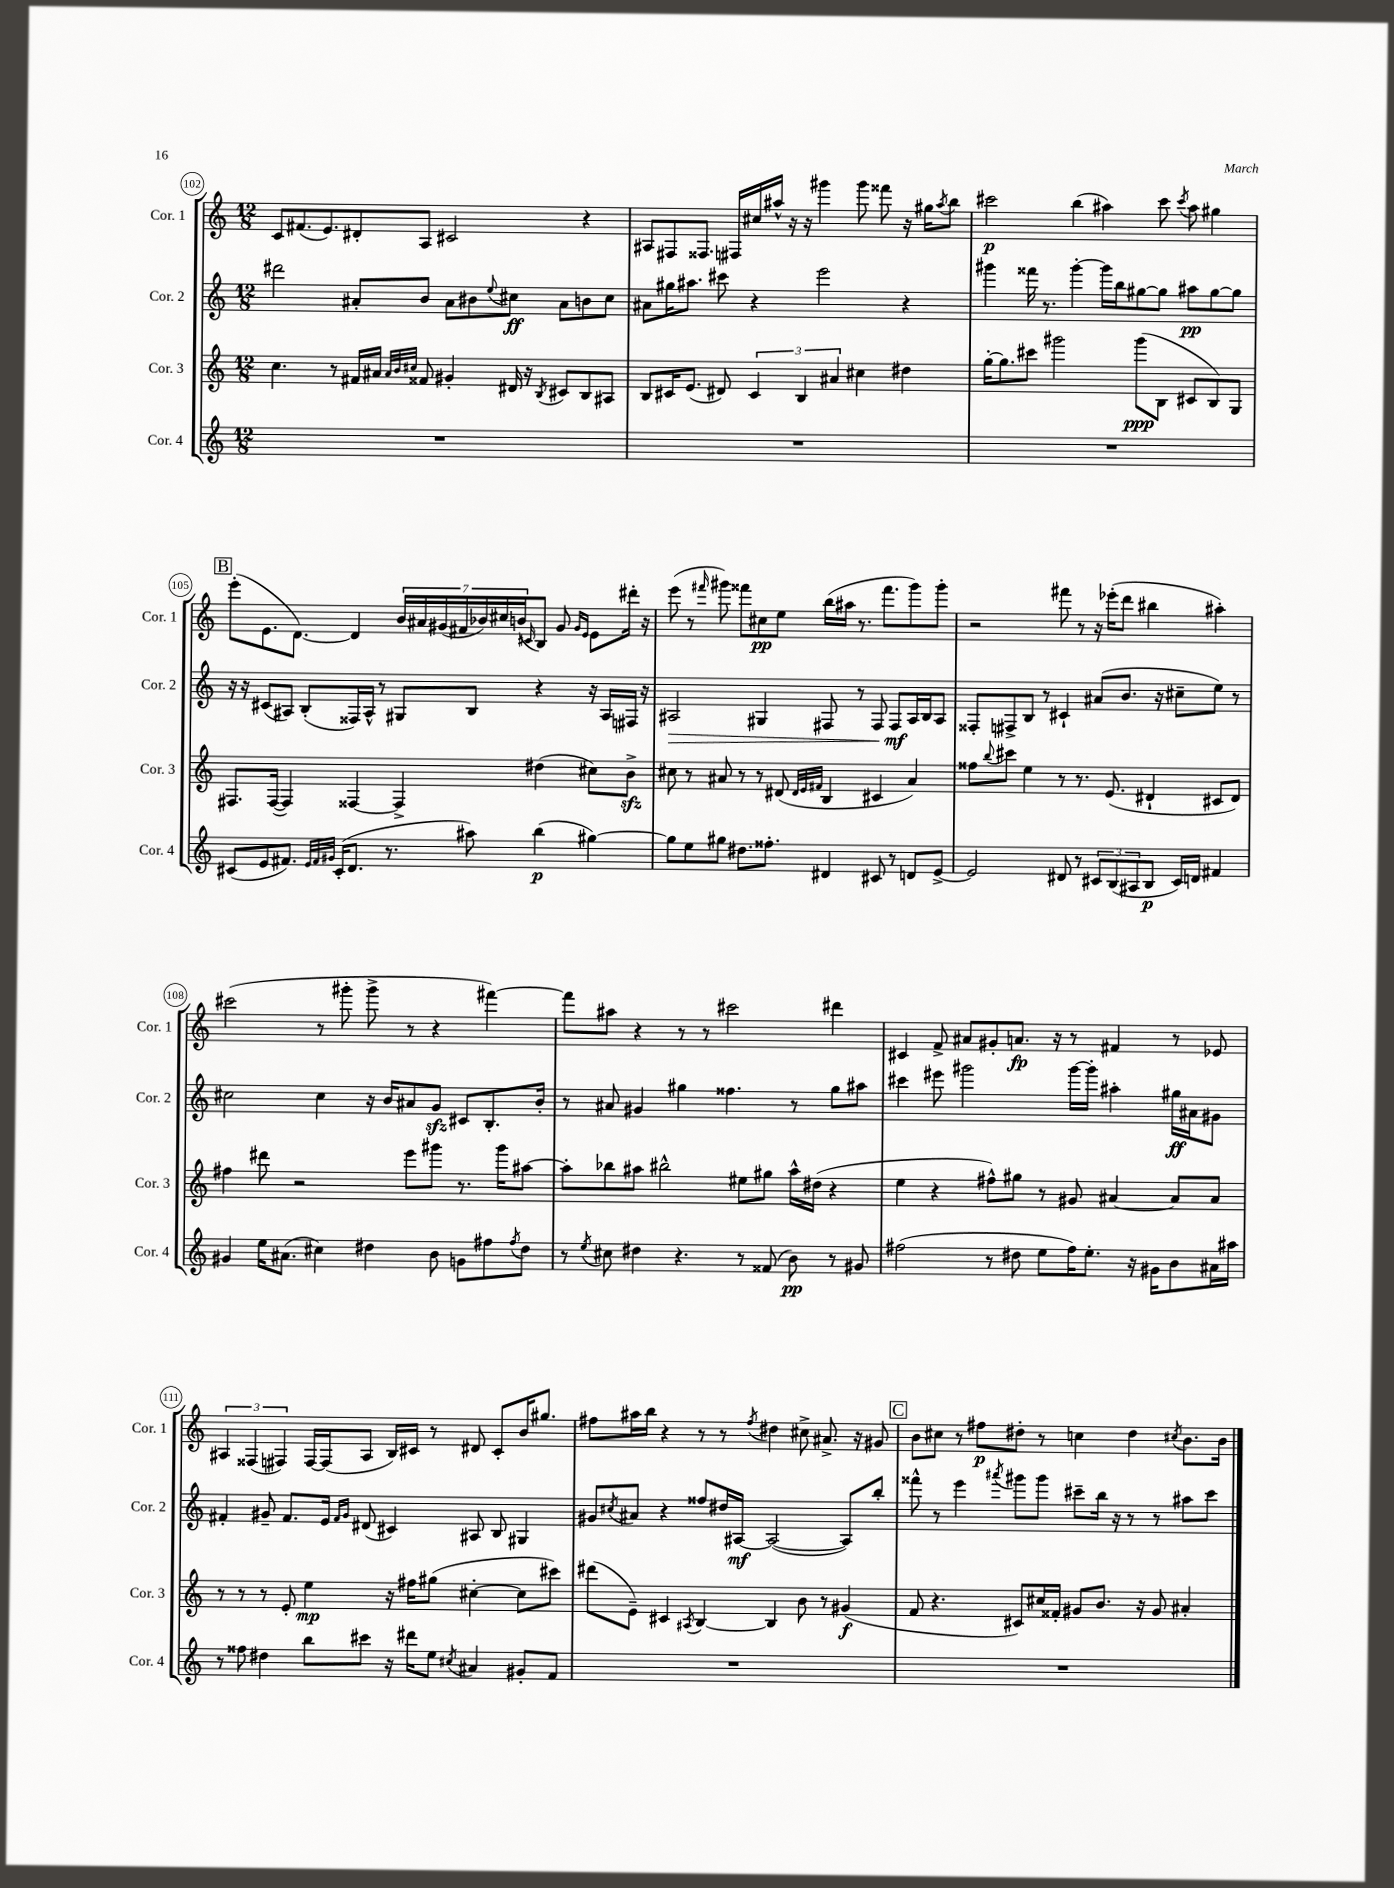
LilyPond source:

<<
\new StaffGroup <<
\new Staff = "s0" \with { instrumentName = "Cor. 1" shortInstrumentName = "Cor. 1" } {
    \clef treble \key c \major \numericTimeSignature \time 12/8
    c'8 fis'8.( e'8.) dis'8-. a8 cis'2 r4 |
    ais8 fis8 fisis8. fis16 cis''16 ais''16-^ r16 r16 gis'''4 gis'''8 fisis'''8 r16 gis''16 \acciaccatura { ais''8 } b''8 |
    cis'''2\p b''4( ais''4) cis'''8 \acciaccatura { cis'''8 } ais''8 gis''4 |
    \mark \markup { \box "B" } e'''8-.( e'8. d'8.~) d'4 \tuplet 7/4 { b'16 ais'16 gis'16( fis'16 bes'16) cis''16 b'16( } \grace { cis'16 } b8) gis'8 \grace { gis'16 e'16 } e'8 dis'''16-. r16 |
    e'''8( r8 \grace { fis'''16 } gis'''8) fisis'''8 cis''8\pp e''8 b''16( ais''16 r8. fisis'''8. gis'''8) gis'''8-. |
    r2 fis'''8 r8 r16 ees'''16-.( d'''8 bis''4 ais''4-.) |
    cis'''2( r8 gis'''8-. gis'''8-> r8 r4 fis'''4~) |
    fis'''8 ais''8 r4 r8 r8 cis'''2 dis'''4 |
    cis'4 f'8-> ais'8 gis'8-. a'8.\fp r16 r8 fis'4 r8 ees'8 |
    \tuplet 3/2 { ais4 fisis4( fis4) } fis16~ fis16( ais8 b16) cis'16 r8 dis'8 cis'8-. b'16 gis''8. |
    fis''8 ais''16 b''16 r4 r8 r8 \acciaccatura { fis''8 } dis''4 cis''8-> ais'8.-> r16 gis'8 |
    \mark \markup { \box "C" } b'8 cis''8 r8 fis''8\p dis''8-. r8 c''4 dis''4 \acciaccatura { cis''8 } b'8. b'16 \bar "|." |
}
\new Staff = "s1" \with { instrumentName = "Cor. 2" shortInstrumentName = "Cor. 2" } {
    \clef treble \key c \major \numericTimeSignature \time 12/8
    dis'''2 ais'8-. b'8 ais'8 bis'8 \appoggiatura { e''8 } cis''8\ff ais'8 b'8 cis''8 |
    ais'8 gis''16 ais''8. cis'''8 r4 e'''2 r4 |
    gis'''4 fisis'''16 r8. gis'''4~-. gis'''16 b''16 gis''8~ gis''8 ais''8\pp gis''8~ gis''8 |
    \mark \markup { \box "B" } r16 r16 cis'8( ais8) b8-.( fisis16) ais16-^ r8 gis8 b8 r4 r16 ais16 fis16 r16 |
    ais2\> gis4 fis8 r8 fis8 fis8\mf\! ais16 b16 ais8 |
    fisis8-. fis8-> b8 r8 cis'4-! ais'8( b'8. r16 cis''8-- e''8) r8 |
    cis''2 cis''4 r16 b'16 ais'8 g'8\sfz cis'8 b8.-. b'16-. |
    r8 ais'8 gis'4 gis''4 fisis''4. r8 gis''8 ais''8 |
    cis'''4 eis'''8 gis'''2 gis'''16~ gis'''16-. ais''4-. gis''16\ff ais'16 gis'8 |
    fis'4-. gis'8-- fis'8. e'16 \grace { fis'16 gis'16 } dis'8( cis'4) ais8 b8 gis4 |
    gis'8 \acciaccatura { cis''8 } ais'8 r4 fisis''8 dis''16 ais16~\mf ais2~( ais8) b''8-. |
    \mark \markup { \box "C" } fisis'''8-^ r8 e'''4 \acciaccatura { ais'''8 } gis'''8 gis'''8 cis'''8-- b''16 r16 r8 r8 ais''8 cis'''8 \bar "|." |
}
\new Staff = "s2" \with { instrumentName = "Cor. 3" shortInstrumentName = "Cor. 3" } {
    \clef treble \key c \major \numericTimeSignature \time 12/8
    c''4. r8 fis'16 ais'16 \grace { ais'32 b'32 cis''32 } fisis'8 gis'4-. dis'16 r16 \acciaccatura { b8 } cis'8 b8 ais8 |
    b8 cis'16 e'8.( dis'8) \tuplet 3/2 { cis'4 b4 ais'4 } cis''4 dis''4 |
    g''16~-. g''8. cis'''8 gis'''2 gis'''8\ppp( b8 cis'8 b8) g8 |
    \mark \markup { \box "B" } fis8. fis16~( fis4) fisis4~ fisis4-> dis''4( cis''8) b'8->\sfz |
    cis''8 r8 ais'8 r8 r8 dis'8( \grace { dis'32 e'32 fis'32 } b4 cis'4 ais'4) |
    fisis''8 \appoggiatura { b''8 } cis'''8 e''4 r8 r8. e'8.( dis'4-! cis'8 dis'8) |
    fis''4 dis'''8 r2 e'''8 gis'''8 r8. gis'''16 ais''8~ |
    ais''8-. bes''8 ais''8 bis''2-^ eis''8 gis''8 ais''16-^ dis''16( r4 |
    e''4 r4 fis''8-^) gis''8 r8 gis'8 ais'4~ ais'8 ais'8 |
    r8 r8 r8 e'8-. e''4\mp r16 fis''16 gis''8( cis''4~-. cis''8 cis'''8) |
    dis'''8( e'8--) cis'4 \acciaccatura { ais8 } b4~ b4 b'8 r8 gis'4\f( |
    \mark \markup { \box "C" } f'8 r4. cis'8) cis''16 fisis'16-. gis'8 b'8. r16 gis'8 ais'4-. \bar "|." |
}
\new Staff = "s3" \with { instrumentName = "Cor. 4" shortInstrumentName = "Cor. 4" } {
    \clef treble \key c \major \numericTimeSignature \time 12/8
    R1. |
    R1. |
    R1. |
    \mark \markup { \box "B" } cis'8( e'8 fis'8.) \grace { e'32 fis'32 gis'32 } cis'16-.( d'8. r8. ais''8) b''4\p( gis''4~) |
    gis''8 e''8 gis''8 dis''8. fisis''8.-. dis'4 cis'8 r8 d'8 e'8~-> |
    e'2 dis'8 r8 \tuplet 3/2 { cis'8 b8( ais8 } b8\p cis'16) d'16 fis'4 |
    gis'4 e''16 ais'8.( cis''4) dis''4 b'8 g'8 fis''8 \acciaccatura { fis''8 } dis''8 |
    r8 \acciaccatura { e''8 } cis''8 dis''4 r4. r8 fisis'8( b'8\pp) r8 gis'8 |
    fis''2( r8 dis''8 e''8 fis''16) e''8.-. r16 gis'16 b'8 ais'16 ais''16 |
    r8 fisis''8 dis''4 b''8 cis'''8 r16 dis'''16 e''8 \acciaccatura { cis''8 } ais'4 gis'8-. f'8 |
    R1. |
    \mark \markup { \box "C" } R1. \bar "|." |
}
>>
>>
\layout { \context { \Score currentBarNumber = #102 \override BarNumber.stencil = #(make-stencil-circler 0.1 0.3 ly:text-interface::print) } }
